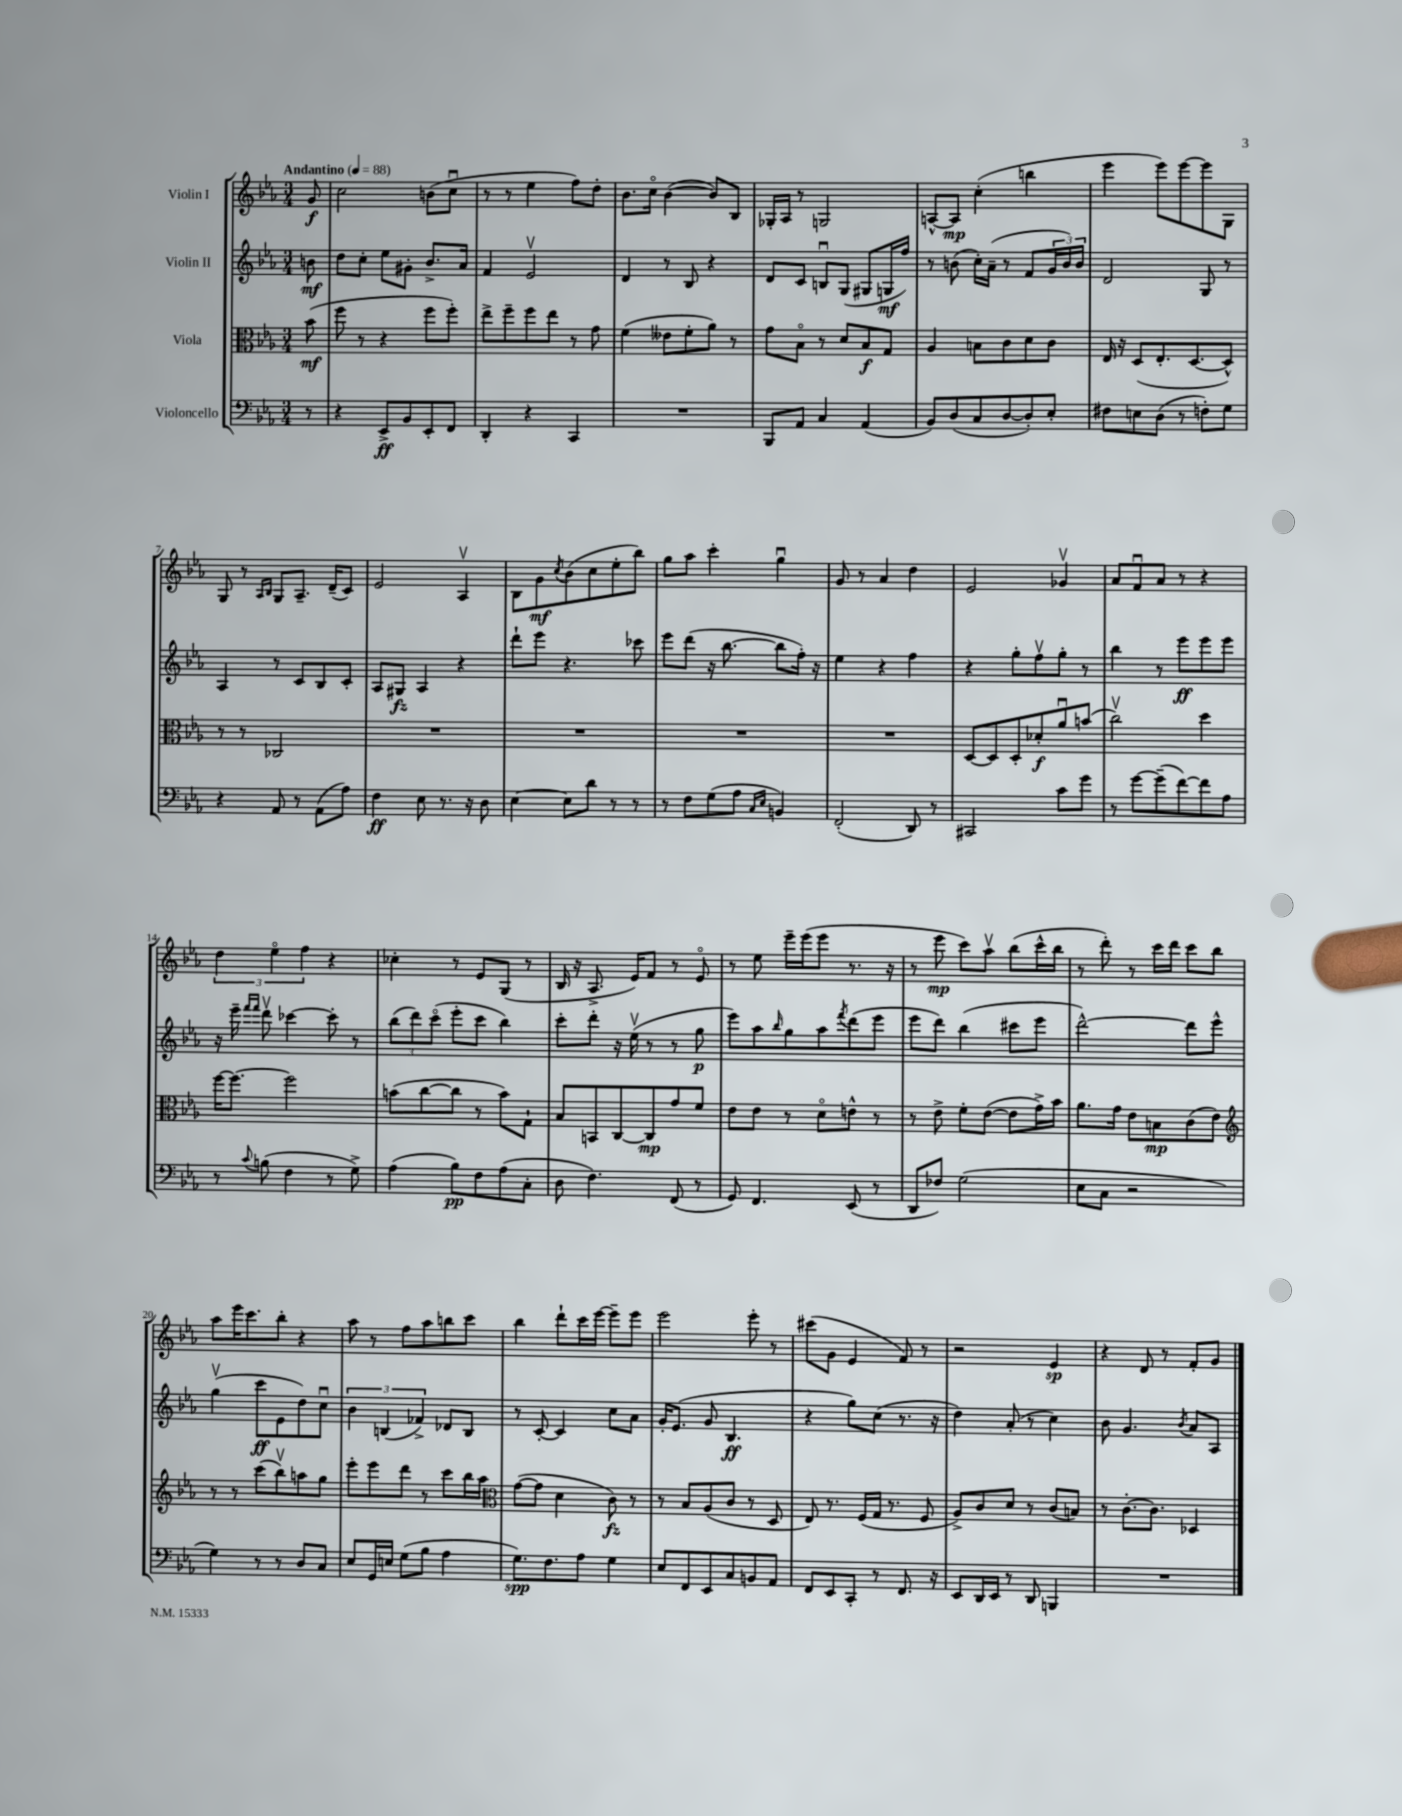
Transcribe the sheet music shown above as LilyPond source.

<<
\new StaffGroup <<
\new Staff = "s0" \with { instrumentName = "Violin I" } {
    \clef treble \key ees \major \numericTimeSignature \time 3/4 \partial 8 \tempo "Andantino" 4 = 88
    g'8\f |
    c''2 b'8( c''8\downbow |
    r8 r8 ees''4 f''8) d''8-. |
    bes'8. c''16\flageolet bes'4~( bes'8) bes8 |
    ges16-. aes16 r8 g2 |
    a8~-^ a8\mp c''4-.( b''4 |
    ees'''4 ees'''8) ees'''8~ ees'''8 g8 |
    g8 r8 \grace { aes16 bes16 } g8 aes8.-- d'16--( c'8) |
    ees'2 aes4\upbow |
    bes8 g'8\mf \acciaccatura { c''8 } bes'8( c''8 ees''8-. bes''8) |
    g''8 aes''8 c'''4-. g''4\downbow |
    g'8 r8 aes'4 d''4 |
    ees'2 ges'4\upbow |
    aes'8 f'8\downbow aes'8 r8 r4 |
    \tuplet 3/2 { d''4 ees''4\flageolet f''4 } r4 |
    ces''4-. r8 ees'8 g8( r8 |
    bes16 r16 aes8.-> ees'16) f'8 r8 ees'8\flageolet |
    r8 ees''8 ees'''16-- ees'''16( ees'''8 r8. r16 |
    r8 ees'''8\mp c'''8) aes''8\upbow bes''8( c'''16-^ bes''16 |
    r8 d'''8-.) r8 c'''16 d'''16 c'''8 bes''8 |
    aes''8 ees'''16 c'''8. bes''8-. r4 |
    aes''8 r8 f''8 aes''8 b''8 c'''8 |
    bes''4 d'''8-! c'''16 ees'''16~ ees'''8-- ees'''8 |
    ees'''2 ees'''8-. r8 |
    cis'''8( g'8 ees'4 f'8) r8 |
    r2 ees'4\sp |
    r4 d'8 r8 f'8-. g'8 \bar "|." |
}
\new Staff = "s1" \with { instrumentName = "Violin II" } {
    \clef treble \key ees \major \numericTimeSignature \time 3/4 \partial 8
    b'8\mf |
    d''8 c''8-. ees''8 gis'8-. bes'8.-> aes'16 |
    f'4 ees'2\upbow |
    d'4 r8 bes8 r4 |
    d'8 c'8 b8\downbow g8( gis8 g16\mf f''16) |
    r8 b'8( c''16-.) aes'16--( r8 f'8 \tuplet 3/2 { g'16 b'16) b'16 } |
    d'2 g8 r8 |
    aes4 r8 c'8 bes8 c'8-. |
    aes8 gis8\fz aes4 r4 |
    d'''8-! ees'''8 r4. ces'''8 |
    ees'''8 d'''8( r16 bes''8.~ bes''8 f''16-.) r16 |
    ees''4 r4 f''4 |
    r4 g''8-. f''8\upbow g''8-. r8 |
    bes''4 r8 ees'''8\ff ees'''8 ees'''8 |
    r16 ees'''16-- \grace { f'''16 f'''16 } d'''8\upbow ces'''4~ ces'''8-. r8 |
    \tuplet 3/2 { bes''8( d'''8) c'''8\flageolet( } ees'''8-. c'''8 bes''4) |
    c'''8-. d'''8-. r16 ees''16\upbow( r8 r8 g''8\p |
    ees'''8) aes''8 \grace { bes''16 } g''8 aes''8 \acciaccatura { f'''8 } d'''8( ees'''8 |
    ees'''8 d'''8) bes''4( cis'''8 ees'''8 |
    d'''2~-^) d'''8 ees'''8-^ |
    g''4\upbow( c'''8\ff ees'8 d''8) c''8\downbow |
    \tuplet 3/2 { bes'4 b4( fes'4->) } des'8 b8 |
    r8 c'8~-. c'4 c''8 aes'8 |
    g'16-. ees'8.( g'8 bes4.\ff |
    r4 g''8) c''8( r8. r16 |
    d''4) aes'8-.( r8 c''4) |
    bes'8 g'4. \acciaccatura { bes'8 } aes'8 aes8 \bar "|." |
}
\new Staff = "s2" \with { instrumentName = "Viola" } {
    \clef alto \key ees \major \numericTimeSignature \time 3/4 \partial 8
    bes'8\mf( |
    f''8 r8 r4 f''8 f''8-.) |
    ees''8-> f''8-- f''8 ees''8 r8 g'8 |
    f'4( eeses'8 f'8-. aes'8) r8 |
    g'8 bes8\flageolet r8 d'8 bes8\f g8 |
    aes4 b8 c'8 d'8 c'8 |
    ees16 r16 d8( ees8.-. d8.~ d8-^) |
    r8 r8 ces2 |
    R2. |
    R2. |
    R2. |
    R2. |
    d8~ d8 d8-. des'8-.\f aes'8\downbow b'8( |
    c''2\upbow) d''4 |
    f''16~ f''8.~ f''2 |
    b'8( c''8~ c''8 r8 b'8) g8-! |
    bes8 b,8 c8~ c8\mp g'8 f'8 |
    ees'8 ees'8 r8 d'8\flageolet e'8-^ r8 |
    r8 ees'8-> f'8-. ees'8~( ees'8 g'16->) bes'16 |
    aes'8. g'16 ees'8 b8\mp c'8( ees'8) |
    \clef treble r8 r8 c'''8( bes''8\upbow) a''8 g''8 |
    ees'''8-. ees'''8 d'''8 r8 c'''8 bes''16 aes''16 |
    \clef alto g'8~( g'8 d'4 c'8\fz) r8 |
    r8 bes8 aes8( c'8 r8 d8 |
    ees8) r8. f16( g16 r8. f8 |
    aes8->) c'8 d'8 r8 c'8( b8) |
    r8 c'8.~-. c'8. des4 \bar "|." |
}
\new Staff = "s3" \with { instrumentName = "Violoncello" } {
    \clef bass \key ees \major \numericTimeSignature \time 3/4 \partial 8
    r8 |
    r4 ees,8->\ff bes,8 ees,8-. f,8 |
    d,4-. r4 c,4 |
    R2. |
    bes,,8 aes,8 c4 aes,4( |
    bes,8) d8( c8 d8~ d8-.) ees8-. |
    fis8 e8 d8( r8 f8-.) g8 |
    r4 aes,8 r8 aes,8( aes8) |
    f4\ff ees8 r8. r16 d8 |
    ees4~ ees8 d'8 r8 r8 |
    r8 f8 g8( aes8 \grace { c16 ees16 } b,4) |
    f,2-.( d,8) r8 |
    cis,2 c'8 g'8 |
    r8 g'8~ g'8--( f'8~) f'8 aes8 |
    r8 \appoggiatura { c'8 } b8( f4 r8 g8->) |
    aes4( bes8\pp) f8 aes8( c8-. |
    d8 f4.) f,8( r8 |
    g,8) f,4. ees,8( r8 |
    d,8 fes8) g2( |
    ees8 c8 r2 |
    g4) r8 r8 d8 c8 |
    ees8 g,16 e16 g8( bes8 aes4 |
    g8.\spp) f8. aes8 g4 |
    ees8 f,8 ees,8 c8 b,8 aes,8 |
    f,8 ees,8 c,8-. r8 f,8. r16 |
    ees,8 d,16 ees,16 r8 d,8 b,,4 |
    R2. \bar "|." |
}
>>
>>
